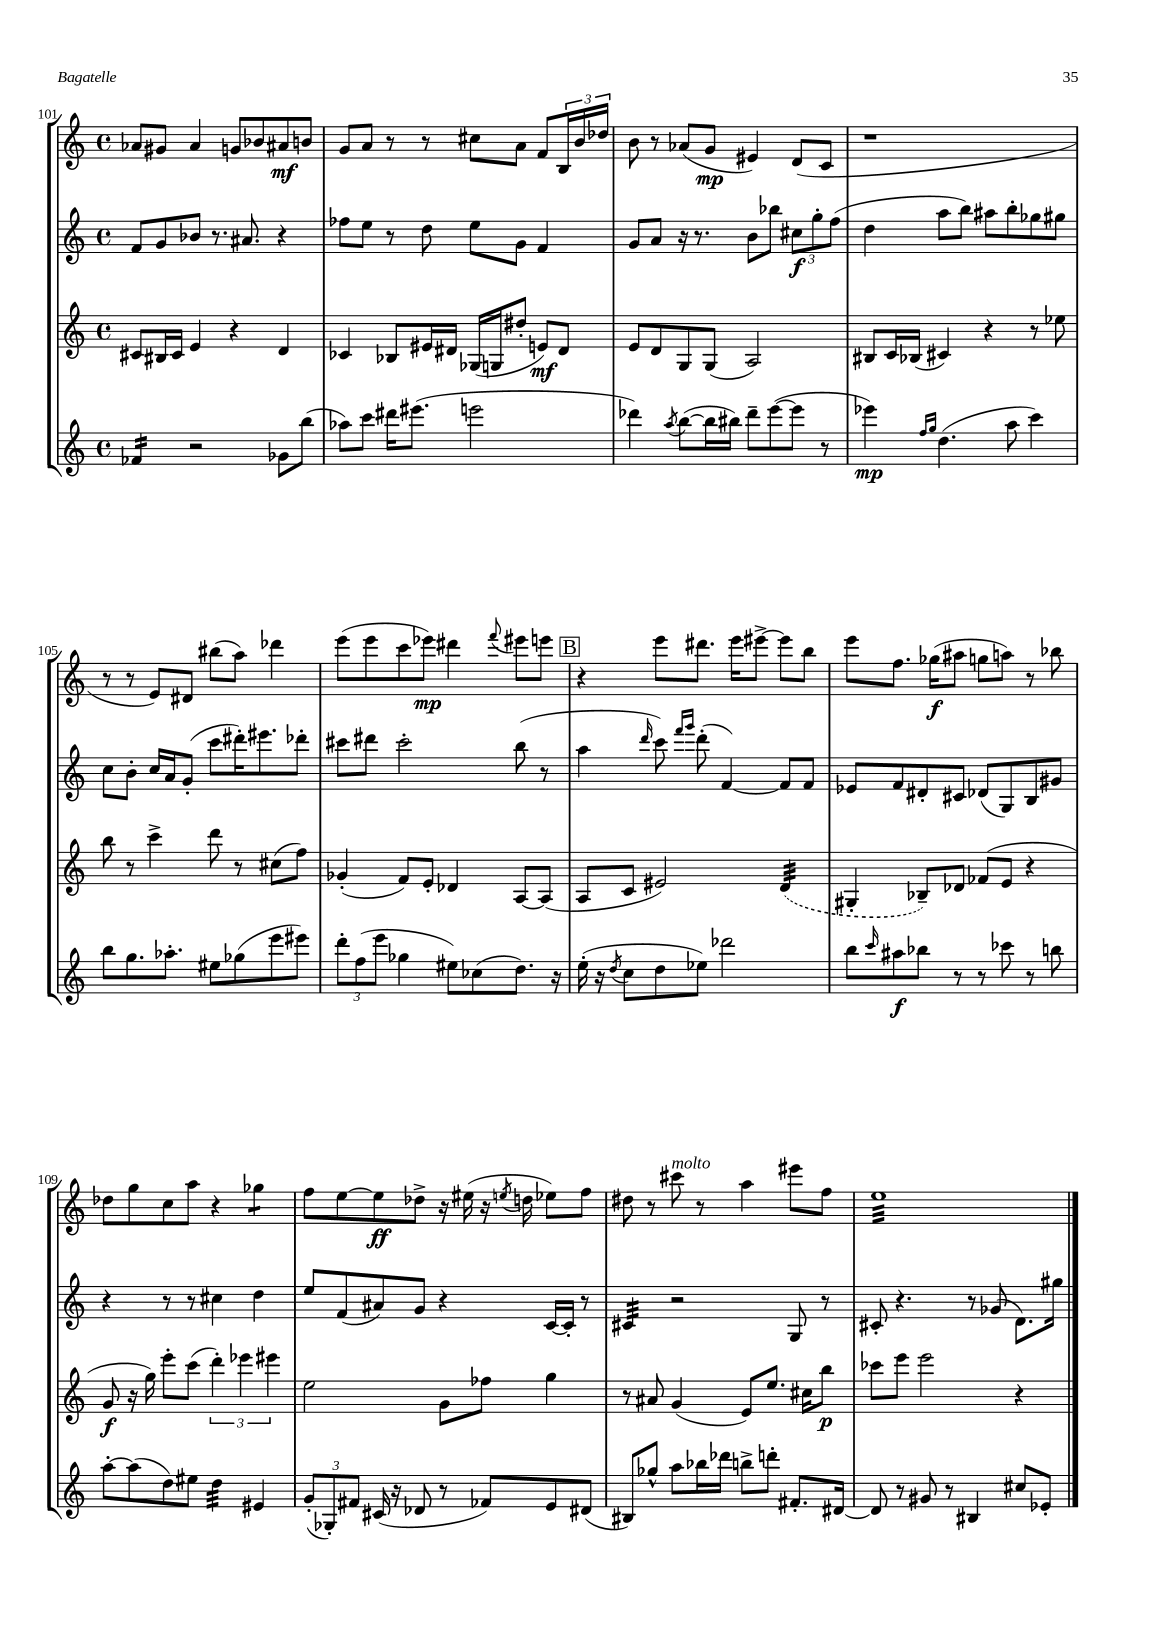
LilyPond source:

<<
\new StaffGroup <<
\new Staff = "s0" {
    \clef treble \key c \major \defaultTimeSignature \time 4/4
    aes'8 gis'8 aes'4 g'8 bes'8 ais'8\mf b'8 |
    g'8 a'8 r8 r8 cis''8 a'8 f'8 \tuplet 3/2 { b16 b'16 des''16 } |
    b'8 r8 aes'8( g'8\mp eis'4) d'8( c'8 |
    r1 |
    r8 r8 e'8) dis'8 bis''8( a''8) des'''4 |
    e'''8( e'''8 c'''8 ees'''8\mp) dis'''4 \appoggiatura { f'''8 } eis'''8 e'''8 |
    \mark \markup { \box "B" } r4 e'''8 dis'''8. e'''16 eis'''8~-> eis'''8 b''8 |
    e'''8 f''8. ges''16\f( ais''8 g''8 a''8) r8 bes''8 |
    des''8 g''8 c''8 a''8 r4 ges''4:8 |
    f''8 e''8~ e''8\ff des''8-> r16 eis''16( r16 \acciaccatura { e''8 } d''16 ees''8) f''8 |
    dis''8 r8 cis'''8^\markup { \italic "molto" } r8 a''4 eis'''8 f''8 |
    e''1:32 \bar "|." |
}
\new Staff = "s1" {
    \clef treble \key c \major \defaultTimeSignature \time 4/4
    f'8 g'8 bes'8 r8. ais'8. r4 |
    fes''8 e''8 r8 d''8 e''8 g'8 f'4 |
    g'8 a'8 r16 r8. b'8 bes''8 \tuplet 3/2 { cis''8\f g''8-. f''8( } |
    d''4 a''8 b''8) ais''8 b''8-. ges''8 gis''8 |
    c''8 b'8-. c''16 a'16 g'8-.( c'''8 dis'''16-.) eis'''8. des'''8-. |
    cis'''8 dis'''8 cis'''2-. b''8( r8 |
    \mark \markup { \box "B" } a''4 \grace { d'''16 } c'''8) \grace { f'''16 g'''16 } d'''8-.( f'4~) f'8 f'8 |
    ees'8 f'8 dis'8-. cis'8 des'8( g8) b8 gis'8 |
    r4 r8 r8 cis''4 d''4 |
    e''8 f'8( ais'8) g'8 r4 c'16~ c'16-. r8 |
    cis'4:32 r2 g8 r8 |
    cis'8-. r4. r8 ges'8( d'8.) gis''16 \bar "|." |
}
\new Staff = "s2" {
    \clef treble \key c \major \defaultTimeSignature \time 4/4
    cis'8 bis16 cis'16 e'4 r4 d'4 |
    ces'4 bes8 eis'16 dis'16 ges16( g16 dis''8-. e'8\mf) dis'8 |
    e'8 d'8 g8 g8( a2) |
    bis8 c'16 bes16( cis'4) r4 r8 ees''8 |
    b''8 r8 c'''4-> d'''8 r8 cis''8( f''8) |
    ges'4-.( f'8) e'8-. des'4 a8~ a8( |
    \mark \markup { \box "B" } a8 c'8 eis'2) \once \slurDashed d'4:32( |
    gis4-. bes8--) des'8 fes'8( e'8 r4 |
    g'8\f r16 g''16) e'''8-. c'''8( \tuplet 3/2 { d'''4-.) ees'''4 eis'''4 } |
    e''2 g'8 fes''8 g''4 |
    r8 ais'8 g'4( e'8) e''8. cis''16 b''8\p |
    ces'''8 e'''8 e'''2 r4 \bar "|." |
}
\new Staff = "s3" {
    \clef treble \key c \major \defaultTimeSignature \time 4/4
    fes'4:16 r2 ges'8 b''8( |
    aes''8) c'''8 dis'''16 eis'''8.( e'''2 |
    des'''4) \acciaccatura { a''8 } b''8~( b''16 bis''16) des'''8-- e'''8~( e'''8 r8 |
    ees'''4\mp) \grace { f''16 g''16 } d''4.( a''8 c'''4) |
    b''8 g''8. aes''8.-. eis''8 ges''8( e'''8 eis'''8) |
    \tuplet 3/2 { d'''8-. f''8( e'''8 } ges''4 eis''8) ces''8( d''8.) r16 |
    \mark \markup { \box "B" } e''16-.( r16 \acciaccatura { d''8 } c''8 d''8 ees''8) des'''2 |
    b''8 \grace { c'''16 } ais''8\f bes''8 r8 r8 ces'''8 r8 b''8 |
    a''8~-. a''8( d''8) eis''8 d''4:32 eis'4 |
    \tuplet 3/2 { g'8-.( ges8-.) fis'8 } cis'16( r16 des'8 r8 fes'8) e'8 dis'8( |
    bis8) ges''8-^ a''8 bes''16 des'''16 b''8-> d'''8-. fis'8.-. dis'16~ |
    dis'8 r8 gis'8 r8 bis4 cis''8 ees'8-. \bar "|." |
}
>>
>>
\layout { \context { \Score currentBarNumber = #101 } }
